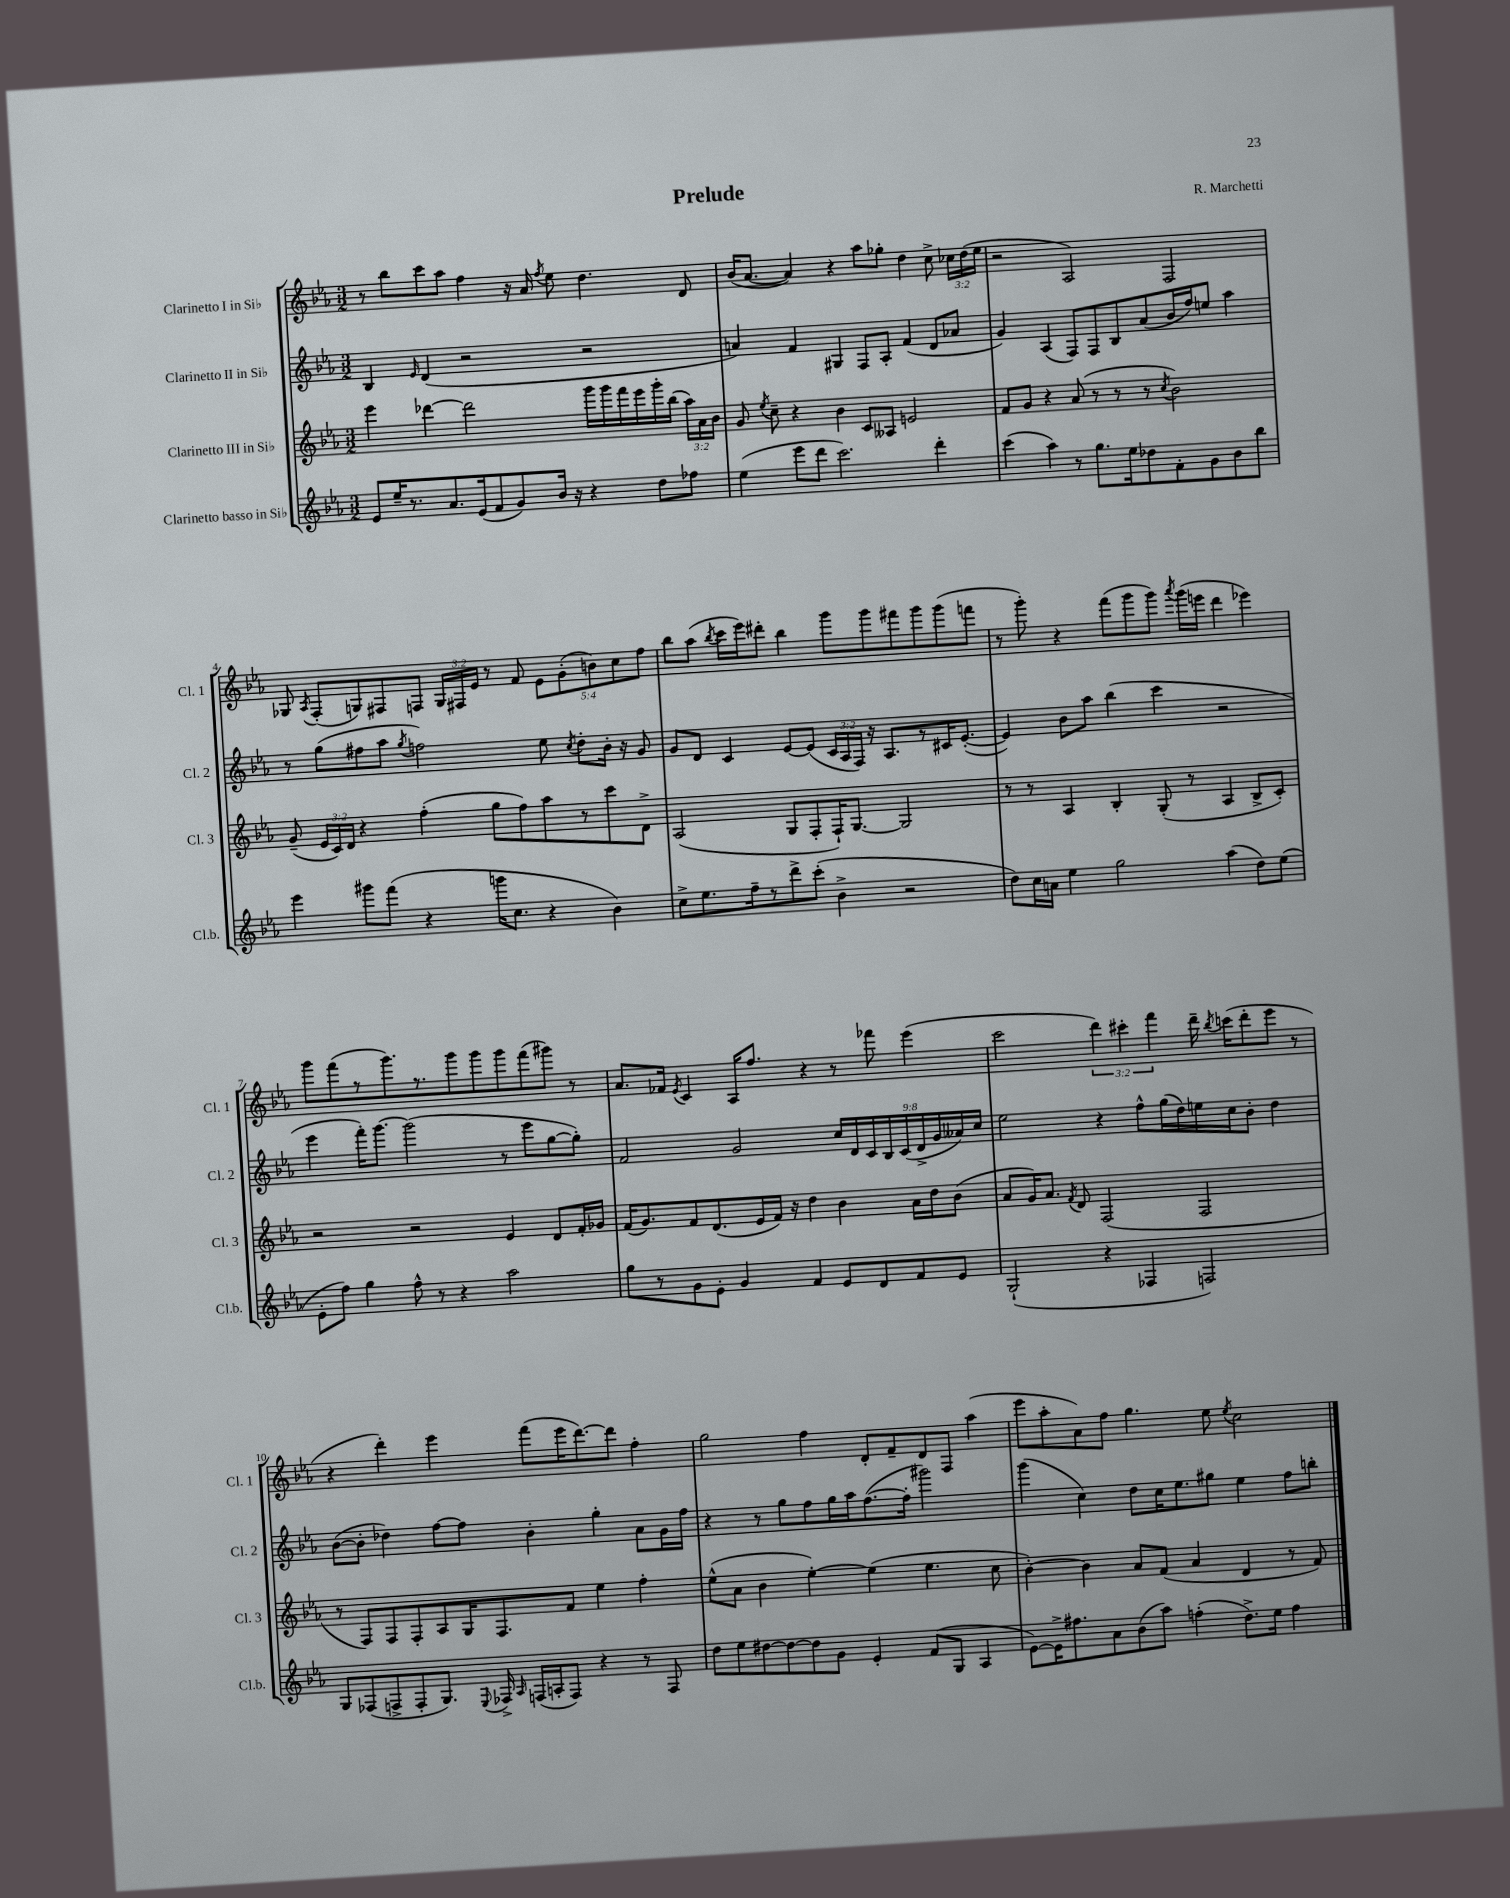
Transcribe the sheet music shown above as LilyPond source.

\header { title = "Prelude" composer = "R. Marchetti" }
<<
\new StaffGroup <<
\new Staff = "s0" \with { instrumentName = "Clarinetto I in Sib" shortInstrumentName = "Cl. 1" } {
    \clef treble \key ees \major \numericTimeSignature \time 3/2 \override Staff.TupletNumber.text = #tuplet-number::calc-fraction-text
    \autoBeamOff r8 bes''8[ c'''8 aes''8] f''4 r16 aes'16 \acciaccatura { f''8 } ees''8 d''4. d'8 |
    bes'16[( aes'8.]~ aes'4) r4 aes''8[ ges''8]-. d''4 c''8-> \tuplet 3/2 { ces''16[ d''16( ees''16] } |
    r2 aes2) f2 |
    ges8 \acciaccatura { aes8 } f8[-.( g8) fis8 f8] \tuplet 3/2 { g16[ fis16 ees'16] } r8 f'8 \tuplet 5/4 { ees'8[ g'8-.( b'8) c''8 f''8] } |
    bes''8[ aes''8]( \acciaccatura { bes''8 } c'''16[ ees'''16) dis'''8]-. bes''4 g'''8[ g'''8 fis'''8 g'''8 g'''8( f'''8] |
    r8 g'''8-.) r4 f'''8[( g'''8 g'''8]) \acciaccatura { aes'''8 } g'''16[( e'''16] d'''4 ees'''4) |
    g'''8[ f'''8( r8 g'''8.) r8. g'''8 g'''8 g'''8 f'''8( gis'''8]) r8 |
    aes'8.[ fes'16] \acciaccatura { ees'8 } c'4 aes16[ f''8.] r4 r8 fes'''8 ees'''4( |
    c'''2 \tuplet 3/2 { d'''4) cis'''4-. f'''4 } d'''16-- \acciaccatura { bes''8 } c'''16[( d'''8-. ees'''8] r8 |
    r4 d'''4-.) ees'''4 f'''8[( ees'''16 d'''8.~) d'''8] f''4-. |
    g''2 f''4 d'8[-. f'8-- d'8 f8] aes''4( |
    ees'''8[ aes''8-. aes'8) f''8] g''4. ees''8 \acciaccatura { ees''8 } c''2 \bar "|." |
}
\new Staff = "s1" \with { instrumentName = "Clarinetto II in Sib" shortInstrumentName = "Cl. 2" } {
    \clef treble \key ees \major \numericTimeSignature \time 3/2 \override Staff.TupletNumber.text = #tuplet-number::calc-fraction-text
    \autoBeamOff bes4 \grace { ees'16 } d'4( r2 r2 |
    a'4) f'4 gis4 f8[ aes8]-. f'4( d'8[ aes'8] |
    g'4) aes4( f8[) f8 bes8 aes'8( bes'16 f''16) e''8] aes''4 |
    r8 g''8[( fis''8 aes''8] \acciaccatura { g''8 } f''2) ees''8 \acciaccatura { c''8 } d''8[-. bes'16]-. r16 g'8 |
    g'8[ d'8] c'4 ees'8[~ ees'8]( \tuplet 3/2 { c'16[ aes16 f16]) } r16 aes8.[ r8 cis'16 ees'8.]~-.( |
    ees'4) bes'8[ aes''8] bes''4( c'''4 r2 |
    ees'''4 f'''16[-.) g'''8.]~ g'''2( r8 ees'''8[ g''8~ g''8]-.) |
    f'2 g'2 \tuplet 9/8 { c''16[ d'16 c'16 bes16 c'16( d'16-> g'16 aeses'16) c''16] } |
    ees''2 r4 f''8[-^ g''16( d''16) e''16 c''16 bes'8]-. d''4 |
    bes'8[~( bes'8]-. des''4) f''8[~ f''8] bes'4-. g''4-. aes'8[ g'16 f''16] |
    r4 r8 g''8[ f''8 g''16 aes''16 f''8.~( f''16]-. gis'''2) |
    g'''4( c''4) d''8[ c''16 ees''8. gis''8] ees''4 f''8[ b''8]-. \bar "|." |
}
\new Staff = "s2" \with { instrumentName = "Clarinetto III in Sib" shortInstrumentName = "Cl. 3" } {
    \clef treble \key ees \major \numericTimeSignature \time 3/2 \override Staff.TupletNumber.text = #tuplet-number::calc-fraction-text
    \autoBeamOff ees'''4 des'''4~ des'''2 g'''16[ g'''16 f'''16 ees'''16 g'''16-. bes''16]( \tuplet 3/2 { aes''16[) aes'16 bes'16] } |
    g'8 \acciaccatura { ees''8 } c''8-- r4 bes'4 c'8[ aeses8] e'2 |
    f'8[ g'8] r4 aes'8( r8 r8 r8 \acciaccatura { c''8 } bes'2) |
    g'8--( \tuplet 3/2 { ees'16[ c'16) d'16] } r4 f''4-.( g''8[ f''8) aes''8 r8 c'''8 d'8]-> |
    aes2( g8[ f8-. f16-!) g8.]~ g2 |
    r8 r8 aes4 bes4-. g8-.( r8 aes4 bes8[-> c'8]-.) |
    r2 r2 ees'4 d'8[ f'16-. ges'16] |
    f'16[( g'8.) f'8 d'8.( ees'16 f'16]) r16 d''4 bes'4 aes'16[ d''16 bes'8]( |
    aes'8[ g'16) aes'8.] \acciaccatura { f'8 } d'8 f2( f2 |
    r8 f8[) f8 f8-. aes8 g16 f8. f'8] ees''4 f''4-. |
    ees''8[-^( aes'8] bes'4 ees''4~-.) ees''4( ees''4. c''8 |
    bes'4~-.) bes'4 aes'8[ f'8]( aes'4 d'4 r8 f'8) \bar "|." |
}
\new Staff = "s3" \with { instrumentName = "Clarinetto basso in Sib" shortInstrumentName = "Cl.b." } {
    \clef treble \key ees \major \numericTimeSignature \time 3/2
    \autoBeamOff ees'8[ ees''16-- r8. aes'8. ees'16( f'8 g'8) bes'16] r16 r4 d''8[ fes''8] |
    ees''4( ees'''8[ d'''8] c'''2.) d'''4-. |
    c'''4( aes''4) r8 g''8.[ ees''16 des''8 f'8-. g'8 bes'8 bes''8] |
    ees'''4 gis'''8[ f'''8]( r4 g'''16[ c''8.] r4 bes'4) |
    c''8[-> ees''8. f''16-- r8 d'''8-> c'''8]-.( bes'4-> r2 |
    d''8[) c''16 a'16] ees''4 g''2 aes''4( d''8[) ees''8]( |
    ees'8[-. f''8]) g''4 f''8-^ r8 r4 aes''2 |
    g''8[ r8 g'8 ees'8]-. g'4 f'4 ees'8[ d'8 f'8 ees'8] |
    g2-!( r4 fes4 f2) |
    g8[ fes8( f8-> f8-. g8.]) \appoggiatura { ees8 } fes16-> \grace { aes16 } f16[( a16-. f8]) r4 r8 f8 |
    d''8[ ees''8 dis''8~ dis''8~ dis''8 g'8] ees'4-. f'8[( g8] aes4 |
    ees'8[~) ees'16-> fis''8. aes'8 bes'8( aes''8]) f''4-.( d''8.[->) ees''16] f''4 \bar "|." |
}
>>
>>
